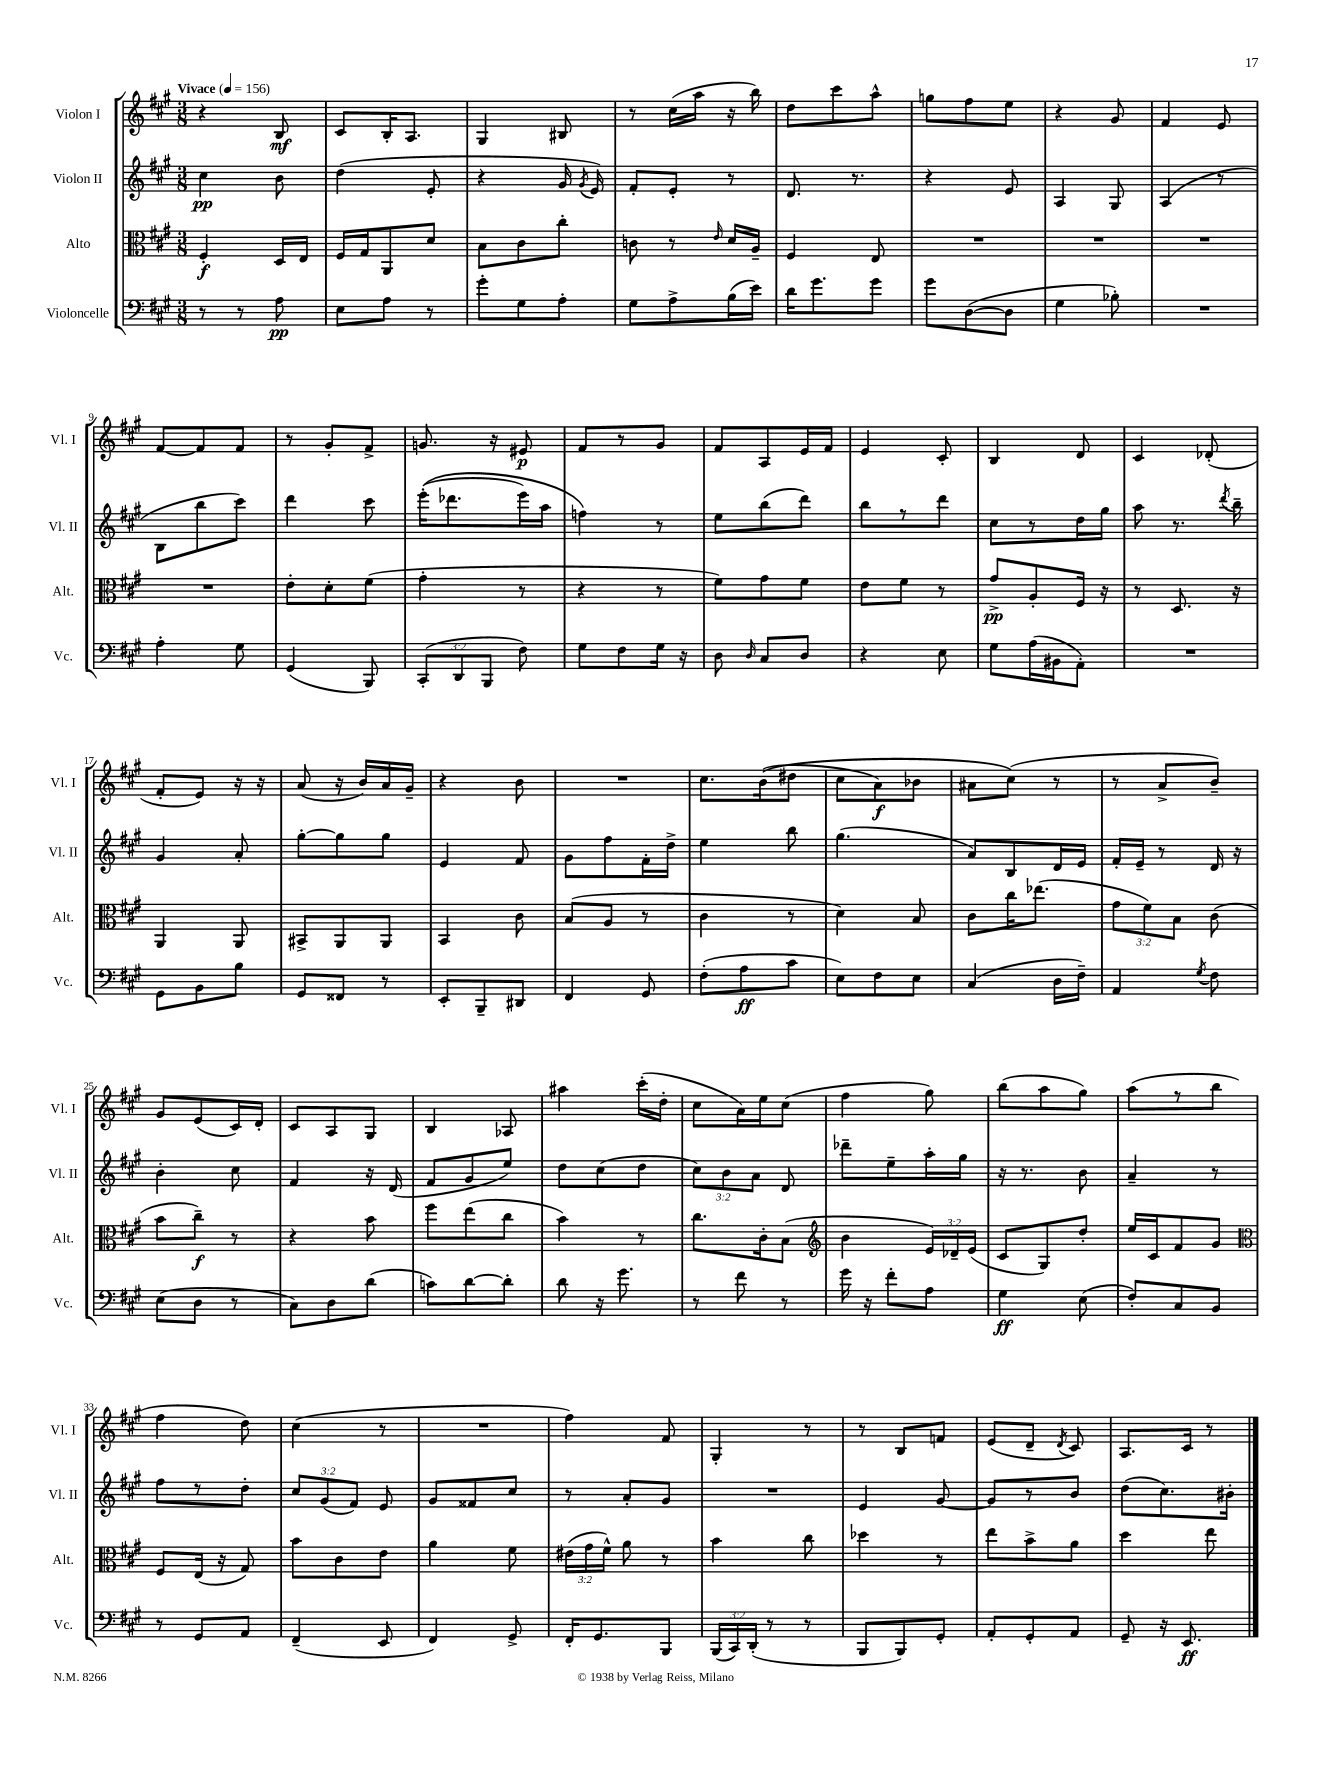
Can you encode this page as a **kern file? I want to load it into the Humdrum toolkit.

**kern	**kern	**kern	**kern
*staff4	*staff3	*staff2	*staff1
*clefF4	*clefC3	*clefG2	*clefG2
*k[f#c#g#]	*k[f#c#g#]	*k[f#c#g#]	*k[f#c#g#]
*M3/8	*M3/8	*M3/8	*M3/8
*MM156	*MM156	*MM156	*MM156
8r	4F#'/	4cc#\	4r
8r	.	.	.
8A\	16D/LL	8b\	8B/
.	16E/JJ	.	.
=	=	=	=
8E\L	16F#/LL	(4dd\	8c#/L
.	16G#/J	.	.
8A\J	8AA/	.	16B'/K
.	.	.	8.A/J
8r	8d/J	8e'/	.
=	=	=	=
8g#'\L	8B\L	4r	4G#/
8G#\	8c#\	.	.
8A'\J	8cc#'\J	16g#/	8B#/
.	.	8qg#/	.
.	.	16e/)	.
=	=	=	=
8G#\L	8c\	8f#'/L	8r
8A^\	8r	8e'/J	(16cc#\LL
.	.	.	16aa\JJ
.	16qqe/	.	.
(16B\L	16d/LL	8r	16r
16e\JJ)	16A~/JJ	.	16bb\)
=	=	=	=
16d\LK	4F#/	8.d/	8dd\L
8.g#\	.	.	.
.	.	.	8ccc#\
.	.	8.r	.
8g#\J	8E/	.	8aa^^\J
=	=	=	=
8g#\L	4.r	4r	8gg\L
([8D\	.	.	8ff#\
8D\]J	.	8e/	8ee\J
=	=	=	=
4G#\	4.r	4A/	4r
8B-'\)	.	8G#/	8g#/
=	=	=	=
4.r	4.r	(4A/	4f#/
.	.	8r	8e/
=	=	=	=
4A'\	4.r	8B\L	[8f#/L
.	.	8bb\	8f#/]
8G#\	.	8ccc#\J)	8f#/J
=	=	=	=
(4GG#/	8e'\L	4ddd\	8r
.	8d'\	.	8g#'/L
8BBB/)	(8f#\J	8ccc#\	8f#^/J
=	=	=	=
(12CC#'/L	4g#'\	&((16eee'\LK	8.g/
.	.	8.ddd-\	.
12DD/	.	.	.
12BBB/J	.	.	.
.	.	.	16r
8F#\)	8r	16eee\L)	8e#/
.	.	16aa\JJ	.
=	=	=	=
8G#\L	4r	4ff\&)	8f#/L
8F#\	.	.	8r
16G#\Jk	8r	8r	8g#/J
16r	.	.	.
=	=	=	=
8D\	8f#\L)	8ee\L	8f#/L
16qqD/	.	.	.
8C#/L	8g#\	(8bb\	8A/
8D/J	8f#\J	8ddd\J)	16e/L
.	.	.	16f#/JJ
=	=	=	=
4r	8e\L	8bb\L	4e/
.	8f#\J	8r	.
8E\	8r	8ddd\J	8c#'/
=	=	=	=
8G#\L	8g#^/L	8cc#\L	4B/
(16A\L	8A'/	8r	.
16BB#\J	.	.	.
8AA'\J)	16F#/Jk	16dd\L	8d/
.	16r	16gg#\JJ	.
=	=	=	=
4.r	8r	8aa\	4c#/
.	8.D/	8.r	.
.	.	.	(8d-'/
.	.	8qddd/	.
.	16r	16bb~\	.
=	=	=	=
8GG#\L	4AA/	4g#/	8f#'/L
8BB\	.	.	8e/J)
8B\J	8AA/	8a'/	16r
.	.	.	16r
=	=	=	=
8GG#/L	8BB#^/L	[8gg#'\L	(8a/
8FF##/J	8AA/	8gg#\]	16r
.	.	.	16b/LL)
8r	8AA/J	8gg#\J	16a/
.	.	.	16g#~/JJ
=	=	=	=
8EE'/L	4BB/	4e/	4r
8BBB~/	.	.	.
8DD#/J	8c#\	8f#/	8b\
=	=	=	=
4FF#/	(8B/L	8g#\L	4.r
.	8A/J	8ff#\	.
8GG#/	8r	16f#'\L	.
.	.	16dd^\JJ	.
=	=	=	=
(8F#'\L	4c#\	4ee\	8.cc#\L
8A\	.	.	.
.	.	.	&((16b\k
8c#\J	8r	8bb\	8dd#\J
=	=	=	=
8E\L)	4d\)	(4.gg#\	8cc#\L
8F#\	.	.	8a\)
8E\J	8B/	.	8b-\J
=	=	=	=
(4C#/	8c#\L	8a/L)	8a#\L
.	16cc#\K	8B/	(8cc#\J&)
.	(8.ee-\J	.	.
16D\LL	.	16d/L	8r
16F#~\JJ)	.	16e/JJ	.
=	=	=	=
4AA/	12g#\L	16f#'/LL	8r
.	.	16e~/JJ	.
.	12f#\)	.	.
.	.	8r	8a^/L
.	12B\J	.	.
8qG#/	.	.	.
8F#\	(8c#\	16d/	8b~/J)
.	.	16r	.
=	=	=	=
(8E\L	8b\L	4b'\	8g#/L
8D\J	8cc#~\J)	.	(8e/
8r	8r	8cc#\	16c#/L)
.	.	.	16d'/JJ
=	=	=	=
8C#\L)	4r	4f#/	8c#/L
8D\	.	.	8A/
(8d\J	8b\	16r	8G#/J
.	.	(16d/	.
=	=	=	=
8c\L)	8ff#\L	8f#/L	4B/
[8d\	(8ee\	8g#/	.
8d'\]J	8cc#\J	8ee/J)	8A-/
=	=	=	=
8d\	4b\)	8dd\L	4aa#\
16r	.	(8cc#\	.
8.g#\	.	.	.
.	8r	8dd\J	(16ccc#'\LL
.	.	.	16dd'\JJ
=	=	=	=
8r	8.cc#\L	12cc#\L)	8cc#\L
.	.	12b\	.
8f#\	.	.	16a\L)
.	.	12a\J	.
.	16c#'\k	.	16ee\J
8r	(8B\J	8d/	(8cc#\J
=	=	=	=
*	*clefG2	*	*
16g#\	4b\	8ddd-~\L	4ff#\
16r	.	.	.
8f#'\L	.	8ee~\	.
8A\J	24e/LL)	16aa'\L	8gg#\)
.	24d-~/	.	.
.	.	16gg#\JJ	.
.	(24e/JJ	.	.
=	=	=	=
4G#\	8c#/L	16r	(8bb\L
.	.	8.r	.
.	8G#/)	.	8aa\
(8E\	8dd'/J	8b\	8gg#\J)
=	=	=	=
8F#'/L)	16ee/LL	4a~/	(8aa\L
.	16c#/J	.	.
8C#/	8f#/	.	8r
8BB/J	8g#/J	8r	8bb\J
=	=	=	=
*	*clefC3	*	*
8r	8F#/L	8ff#\L	4ff#\
8GG#/L	(16E/Jk	8r	.
.	16r	.	.
8AA/J	8G#/)	8dd'\J	8dd\)
=	=	=	=
(4FF#~/	8b\L	12cc#/L	(4cc#\
.	.	(12g#/	.
.	8c#\	.	.
.	.	12f#/J)	.
8EE/	8e\J	8e/	8r
=	=	=	=
4FF#/)	4a\	8g#/L	4.r
.	.	8f##/	.
8GG#^/	8f#\	8cc#/J	.
=	=	=	=
16FF#'/LK	(24e#\LL	8r	4ff#\)
.	24g#\	.	.
8.GG#/	.	.	.
.	24f#^^\JJ)	.	.
.	8a\	8a'/L	.
8BBB/J	8r	8g#/J	8f#/
=	=	=	=
(24BBB/LL	4b\	4.r	4G#'/
24CC#/)	.	.	.
(24DD'/JJ	.	.	.
8r	.	.	.
8r	8cc#\	.	8r
=	=	=	=
8BBB/L	4dd-\	4e/	8r
8BBB/)	.	.	8B/L
8GG#'/J	8r	[8g#/	8f/J
=	=	=	=
8AA'/L	8ee\L	8g#/]L	(8e/L
8GG#'/	8b^\	8r	8d~/J
.	.	.	8qd/
8AA/J	8a\J	8b/J	8c#/)
=	=	=	=
8GG#~/	4dd\	(8dd\L	8.A/L
16r	.	8.cc#\)	.
8.EE/	.	.	16c#/Jk
.	8ee\	.	8r
.	.	16b#'\Jk	.
==	==	==	==
*-	*-	*-	*-
